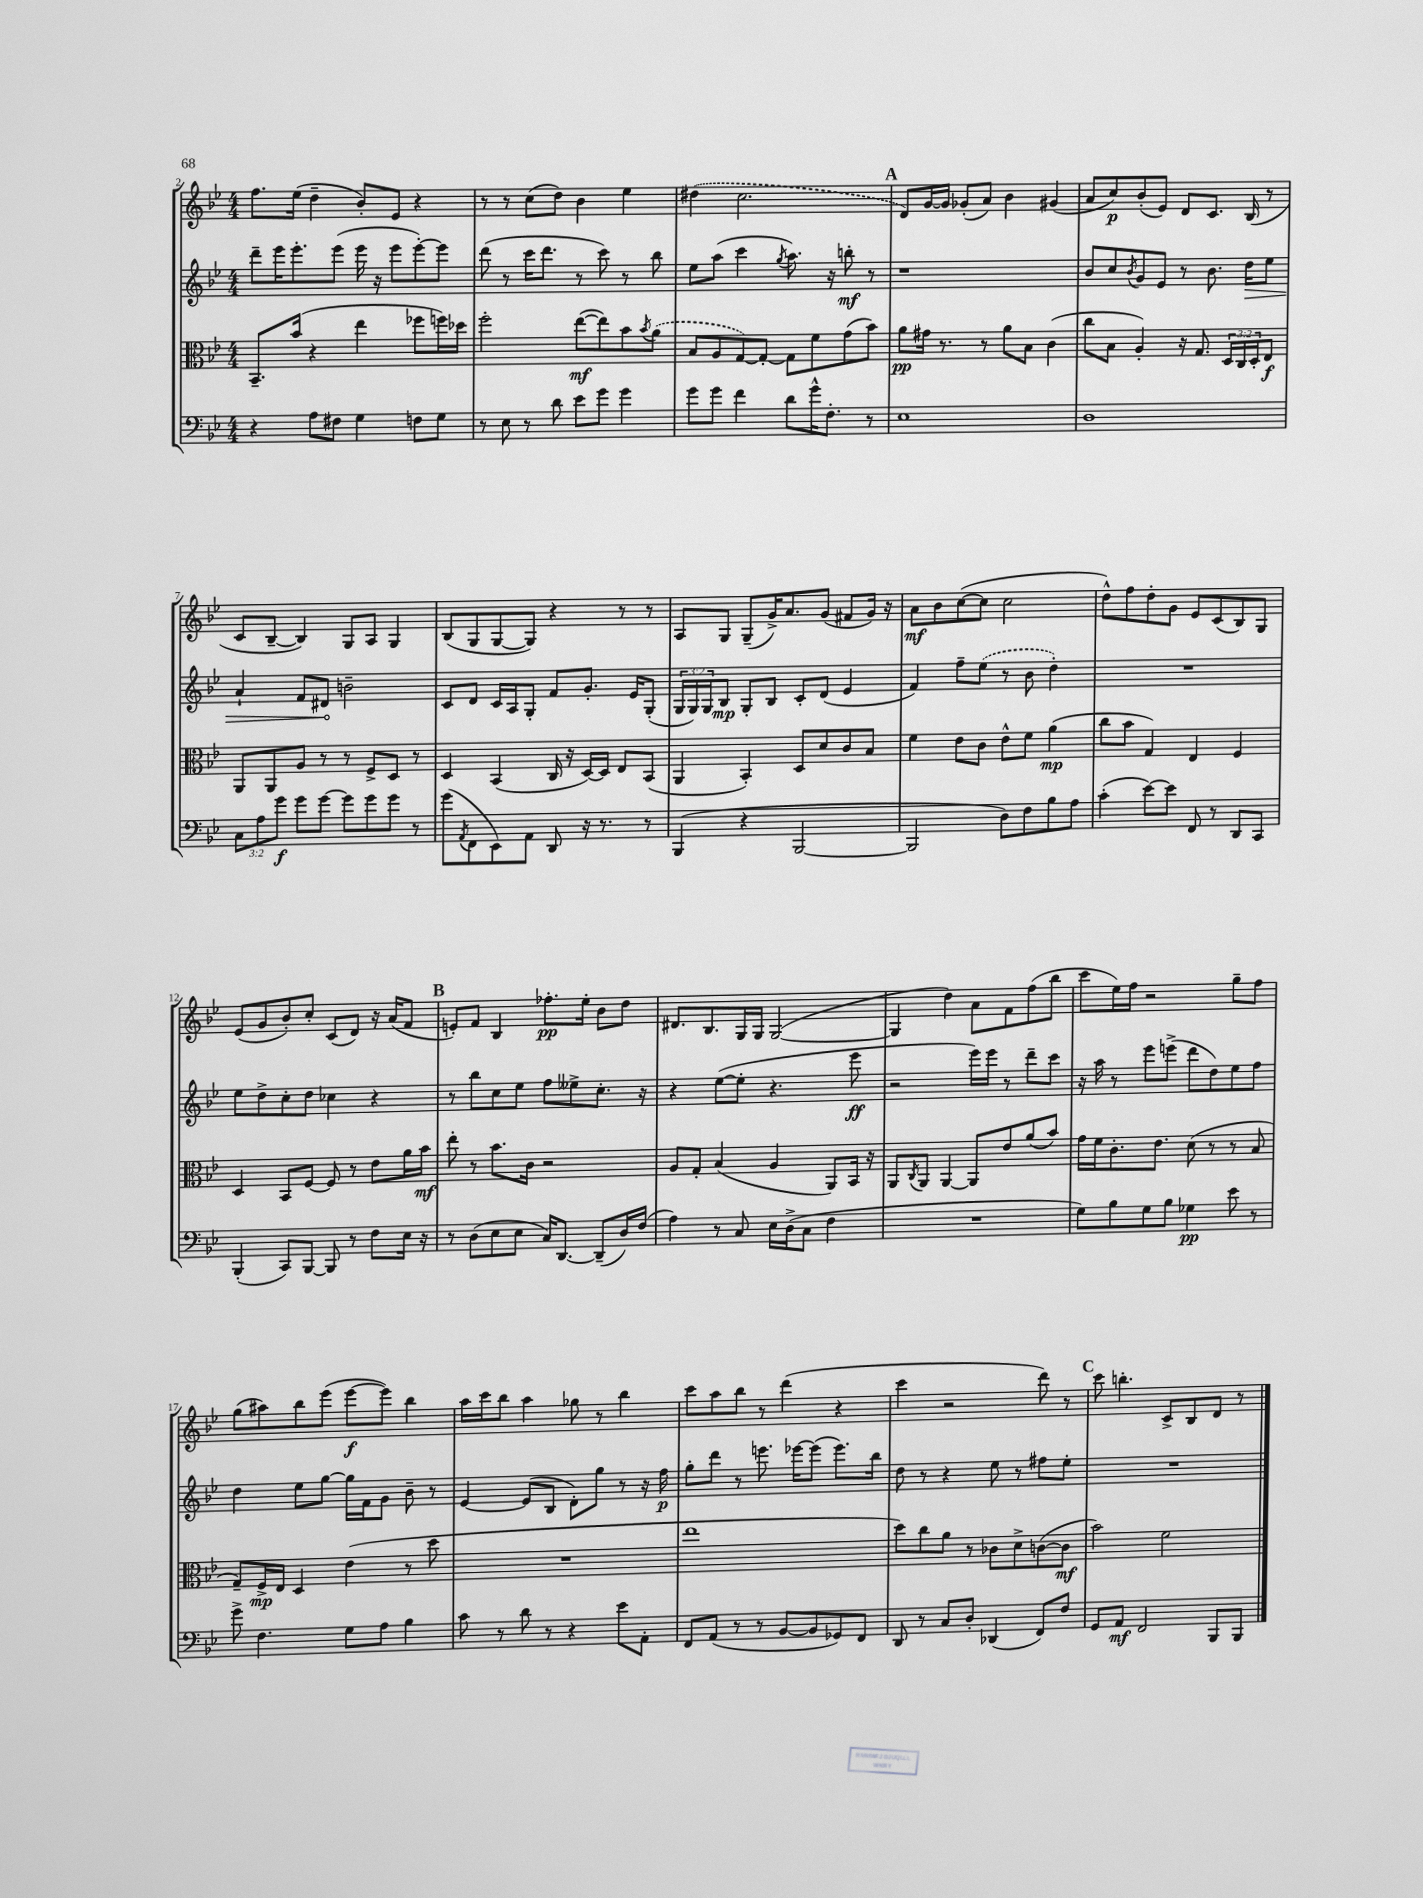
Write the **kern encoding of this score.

**kern	**kern	**kern	**kern
*staff4	*staff3	*staff2	*staff1
*clefF4	*clefC3	*clefG2	*clefG2
*k[b-e-]	*k[b-e-]	*k[b-e-]	*k[b-e-]
*M4/4	*M4/4	*M4/4	*M4/4
4r	8.BB-~/L	8ddd~\L	8.ff\L
.	.	16eee-\K	.
.	(16b-/Jk	8.eee-'\	(16ee-\Jk
8A\L	4r	.	4dd~\
8F#\J	.	(8eee-\J	.
4G\	4ee-\	16eee-\	8b-'/L)
.	.	16r	.
.	.	8eee-\L	8e-/J
8F\L	8ff-\L	[8eee-'\)	4r
8G\J	16ff\L)	8eee-\]J	.
.	16dd-\JJ	.	.
=	=	=	=
8r	2ff'\	(8ddd\	8r
8E-\	.	8r	8r
8r	.	16ccc\LK	(8cc\L
.	.	8.ddd\J	.
8d\	.	.	8dd\J)
8e-\L	([8ee-\L	8r	4b-\
8g\J	8ee-\])	8ccc\)	.
4g\	8b-\	8r	4ee-\
.	8qb-/	.	.
.	(8a\J	8bb-\	.
=	=	=	=
8g\L	8B-/L	8ee-\L	(4dd#\
8g\J	8A/	(8aa\J	.
4f\	[8G/)	4ccc\	2.cc\
.	8G'/_J	.	.
.	.	8qgg/	.
8d\L	8G\]L	8.aa\)	.
16g^^\K	8f\	.	.
8.F'\J	.	16r	.
.	(8g\	8bb'\	.
8r	8b-\J)	8r	.
=	=	=	=
1E-	8a\L	1r	8d/L)
.	16g#\Jk	.	[16g/L
.	8.r	.	16g/]JJ
.	.	.	(8g-'/L
.	8r	.	8a/J)
.	8a\L	.	4b-\
.	8B-\J	.	.
.	(4c\	.	(4g#/
=	=	=	=
1D	8cc\L	8b-/L	8a/L
.	8B-\J	8cc/	8cc/)
.	.	8qb-/	.
.	4A'/)	8g/	(8b-'/
.	.	8e-/J	8e-/J)
.	16r	8r	8d/L
.	8.G/	.	.
.	.	8.b-\	8.c/J
.	24D/LL	.	.
.	24C/	.	.
.	.	16dd\LK	(16B-/
.	24D'/J	.	.
.	8E-/J	8ee-\J	8r
=	=	=	=
12C\L	8AA/L	4a`/	8c/L
12A\	.	.	.
.	8AA/	.	[8B-~/J
12g\J	.	.	.
8g\L	8A/J	8f/L	4B-/])
[8g\J	8r	8d#/J	.
8g\]L	8r	2b~\	8G/L
8g\	8F^/L	.	8A/J
8g\J	8D/J	.	4G/
8r	8r	.	.
=	=	=	=
(8g\L	4D/	8c/L	(8B-/L
8qAA/	.	.	.
8FF\	.	8d/J	8G/
8EE-\)	(4BB-/	16c/LL	[8G/
.	.	16A/J	.
8AA\J	.	8G'/J	8G/]J)
8DD/	16C/	8f/L	4r
.	16r	.	.
16r	[16D/LL)	8.g'/J	.
8.r	16D/]JJ	.	.
.	8E-/L	.	8r
.	.	16e-/LK	.
8r	(8BB-/J	(8G'/J	8r
=	=	=	=
(4BBB-/	4AA/	24G/LL	8A/L
.	.	24G/)	.
.	.	24G/J	.
.	.	8B-/J	8G/J
4r	4BB-'/)	8G'/L	(8G~/L
.	.	8B-/J	16g^/K)
.	.	.	8.a/
[2BBB-/	8D/L	8c'/L	.
.	8d/	(8d/J	(8g/J
.	8c/	4e-/	8f#/L
.	8B-/J	.	16g/Jk)
.	.	.	16r
=	=	=	=
2BBB-/]	4f\	4f/)	8a\L
.	.	.	8b-\
.	8e-\L	8ff~\L	([8cc\
.	8c\J	(8ee-\J	8cc\]J
8D\L)	8e-^^\L	8r	2cc\
8F\	8f\J	8b-\	.
8B-\	(4a\	4dd'\)	.
8A\J	.	.	.
=	=	=	=
(4c'\	8cc\L	1r	8dd^^\L)
.	8b-\J	.	8ff\
[8e-\L)	4G/)	.	8dd'\
8e-\]J	.	.	8g\J
8FF/	4E-/	.	8e-/L
8r	.	.	(8c/
8DD/L	4F/	.	8B-/)
8CC/J	.	.	8G/J
=	=	=	=
(4BBB-'/	4D/	8ee-\L	(8e-/L
.	.	8dd^\	8g/
8CC/L)	8BB-/L	8cc'\	8b-'/)
[8BBB-/J	[8F/J	8dd\J	8cc'/J
8BBB-/]	8F/]	4cc-\	(8c/L
8r	8r	.	8d/J)
8F\L	8e-\L	4r	16r
.	.	.	(16a/LK
16E-\Jk	16a\L	.	8f/J
16r	16b-\JJ	.	.
=	=	=	=
8r	8ee-'\	8r	8e'/L)
(8D\L	8r	8bb-\L	8f/J
8E-\	8.b-\L	8cc\	4B-/
8E-\J	.	8ee-\J	.
.	16c\Jk	.	.
16C/LK)	2r	8ff\L	8.ff-'\L
[8.DD/J	.	.	.
.	.	8ee--^\	.
.	.	.	16ee-'\Jk
(8DD~/]L	.	8.cc'\J	8b-\L
16D/L)	.	.	8dd\J
(16F/JJ	.	16r	.
=	=	=	=
4A\)	8A/L	4r	8.d#/L
.	8G'/J	.	.
.	.	.	8.B-/
8r	(4B-/	([8ee-\L	.
8C/	.	8ee-'\]J	16G/L
.	.	.	16G/JJ
16E-\LL	4A/	4.r	([2G/
(16D^\J	.	.	.
8C\J	.	.	.
4F\	8AA/L)	.	.
.	16BB-/Jk	8eee-\	.
.	16r	.	.
=	=	=	=
1r	8AA/L	2r	4G/]
.	8qC/	.	.
.	8AA/J	.	.
.	[4AA/	.	4dd\)
.	8AA/]L	16eee-\LL)	8a\L
.	.	16eee-\JJ	.
.	8e-/	8r	8f\
.	(8a/	8ddd~\L	(8ff\
.	8b-/J)	8ccc\J	8bb-\J
=	=	=	=
8G\L)	16g\LL	16r	8ccc\L
.	16f\J	16aa\	.
8B-\	8.c'\	8r	16ee-\L)
.	.	.	16ff\JJ
8G\	.	8eee-\L	2r
.	8.e-\J	.	.
8B-\J	.	(8eee^\J	.
4G-\	(8d\	8ddd\L	.
.	8r	8dd\)	.
8e-\	8r	8ee-\	8gg~\L
8r	8B-/	8ff\J	8ff\J
=	=	=	=
8g^\	8G~/L)	4dd\	(8gg\L
4.F\	16F^/L	.	8aa#\)
.	16E-/JJ	.	.
.	4D/	8ee-\L	8bb-\
.	.	[8gg\J	(8eee-\J
8G\L	(4e-\	16gg\]LL	[8eee-\L
.	.	16f\J	.
8A\J	.	8g\J	8eee-\]J)
4B-\	8r	8b-~\	4bb-\
.	8dd\	8r	.
=	=	=	=
8c\	1r	[4e-/	16aa\LL
.	.	.	16ccc\J
8r	.	.	8bb-\J
8d\	.	(8e-/]L	4aa\
8r	.	8B-/J	.
4r	.	8d'\L)	8gg-\
.	.	8gg\J	8r
8e-\L	.	8r	4bb-\
8AA'\J	.	16r	.
.	.	16ff\	.
=	=	=	=
8FF/L	1ee-	8gg'\L	8ccc\L
(8AA/J	.	8ddd\J	8aa\
8r	.	8r	8bb-\J
8r	.	8.eee\	8r
[8BB-/L	.	.	(4ddd\
.	.	[16eee-\LK	.
8BB-/]	.	(8eee-\]J	.
8GG-/)	.	8.eee-\L)	4r
8FF/J	.	.	.
.	.	16bb-\Jk	.
=	=	=	=
8DD/	8dd\L)	8dd\	4ccc\
8r	8cc\	8r	.
8C/L	8a\J	4r	2r
8D'/J	8r	.	.
(4DD-/	8c-\L	8ee-\	.
.	8d^\	8r	.
8FF/L)	([8c\	8ff#\L	8ddd\)
8F/J	8c\]J	8ee-'\J	8r
=	=	=	=
8GG/L	2b-\)	1r	8ccc\
8AA/J	.	.	4.bb'\
2FF/	.	.	.
.	2f\	.	8c^/L
.	.	.	8B-/
8BBB-/L	.	.	8d/J
8BBB-/J	.	.	8r
==	==	==	==
*-	*-	*-	*-
